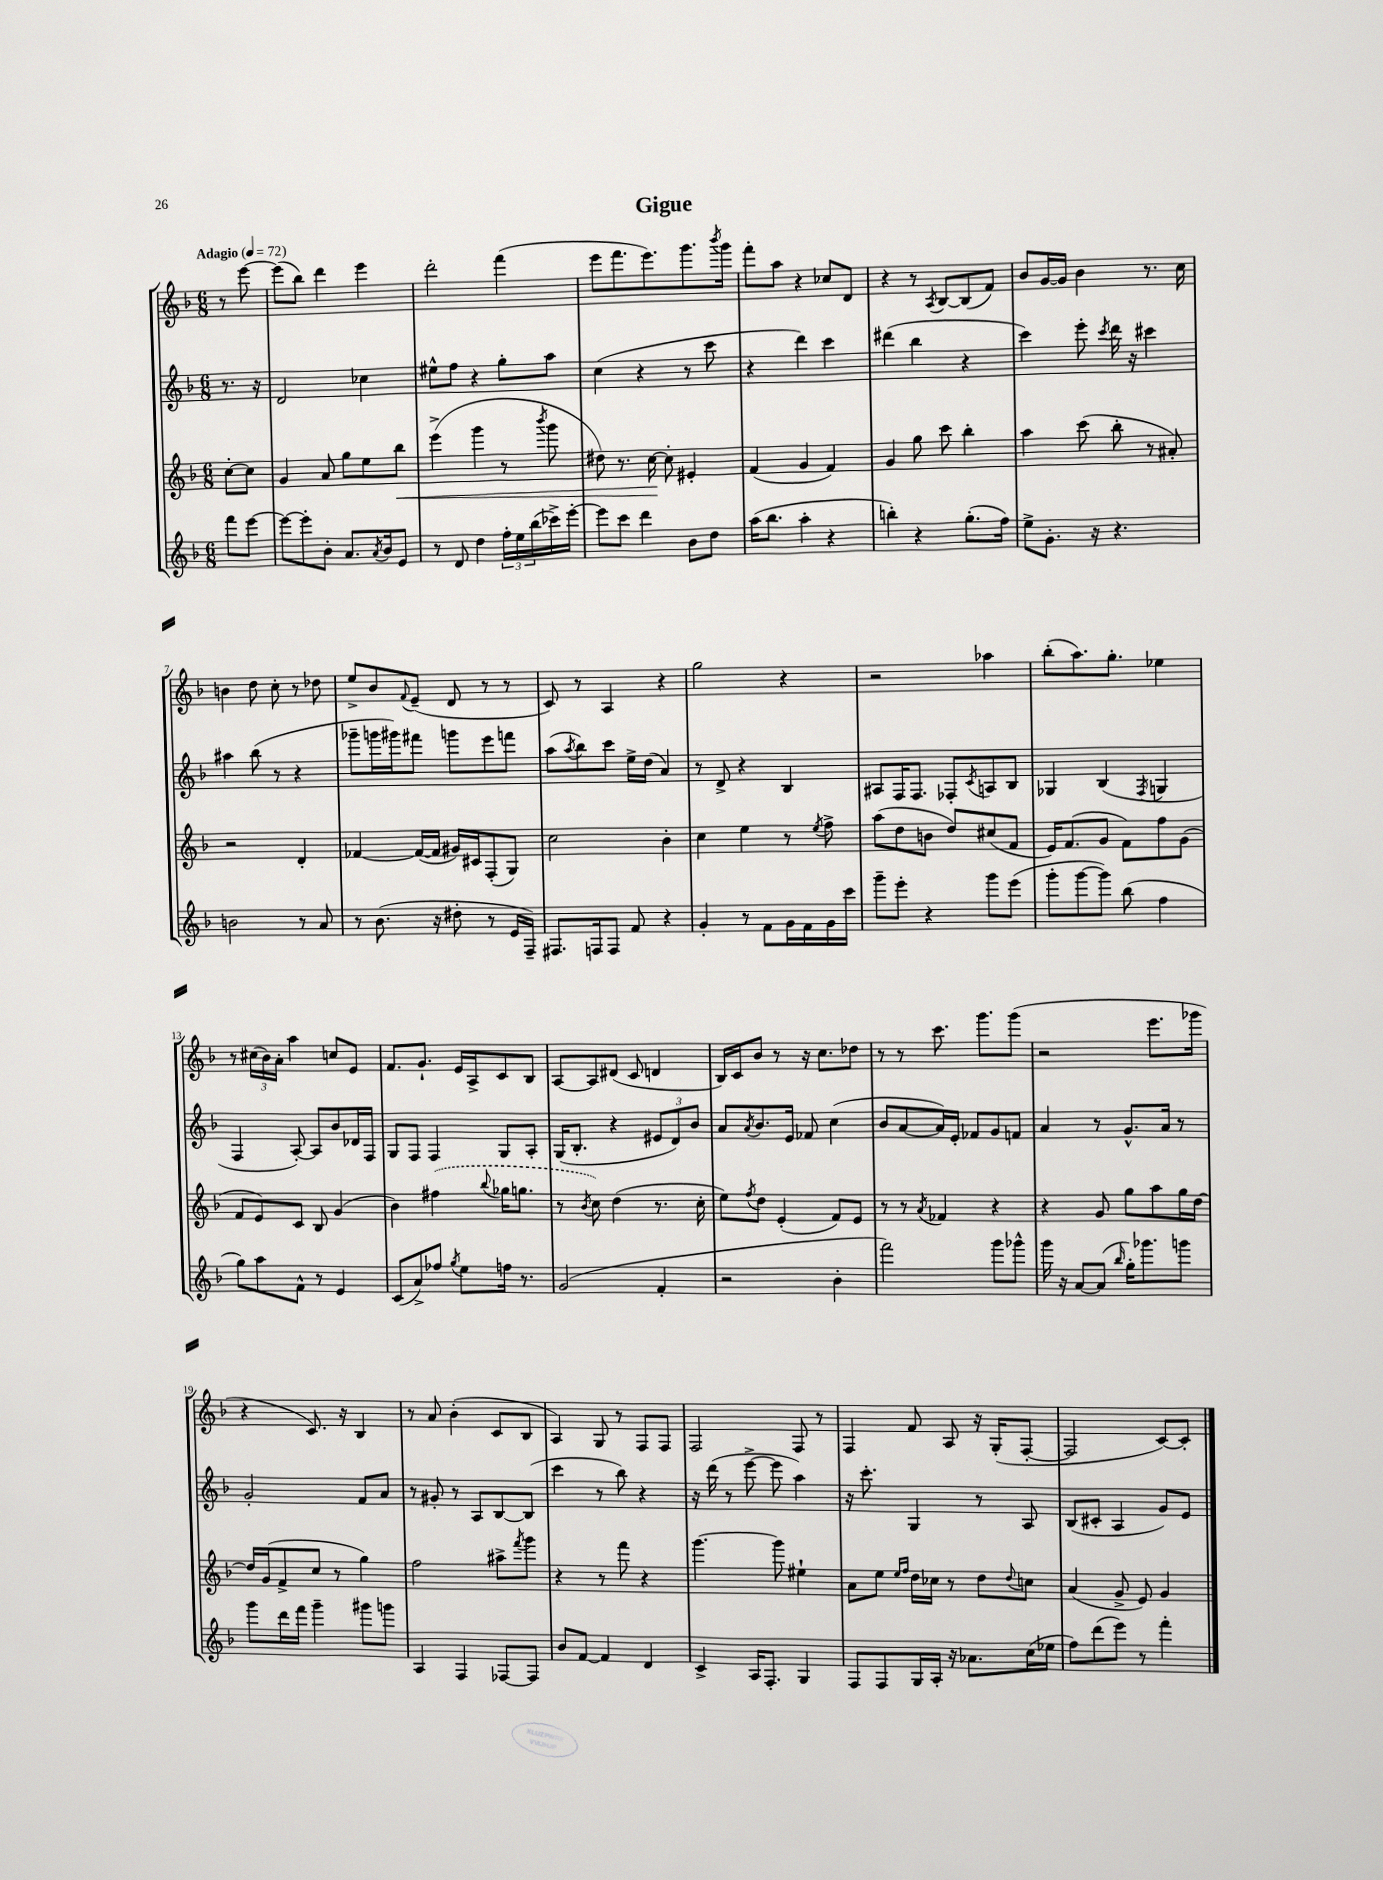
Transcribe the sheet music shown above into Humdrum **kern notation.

**kern	**kern	**dynam	**kern	**kern
*part4	*part3	*part3	*part2	*part1
*staff4	*staff3	*staff3	*staff2	*staff1
*clefG2	*clefG2	*	*clefG2	*clefG2
*k[b-]	*k[b-]	*	*k[b-]	*k[b-]
*M6/8	*M6/8	*	*M6/8	*M6/8
*MM72	*MM72	*	*MM72	*MM72
=	=	=	=	=
!	!	!	!	!LO:TX:a:B:t=Adagio
8fff\L	[8cc'\L	.	8.r	8r
[8eee\J	8cc\J]	.	.	[8eee\
.	.	.	16r	.
=1	=1	=1	=1	=1
8eee\L_	4g/	.	2d/	(8eee\L]
8eee'\]	.	.	.	8bb-\J)
8b-'\J	8a/	.	.	4ddd\
8.a/L	8gg\L	.	.	.
.	8ee\	.	4cc-X\	4eee\
8qa/	.	.	.	.
16b-/k	.	.	.	.
!	!	!LO:HP:b	!	!
8e/J	8bb-\J	<	.	.
=2	=2	=2	=2	=2
8r	(4eee^\	.	8ee#X^^\L	2ddd'\
8d/	.	.	8ff\J	.
4dd\	4ggg\	.	4r	.
24ff'\LL	8r	.	8gg'\L	(4fff\
24ee\	.	.	.	.
(24bb-\	.	.	.	.
.	8qbbb-/	.	.	.
16ccc-X^\)	8ggg\	.	8aa\J	.
[16eee'\JJ	.	.	.	.
=3	=3	=3	=3	=3
8eee\L]	8dd#X\)	.	(4cc\	8eee\L
8ccc\J	8.r	.	.	8.fff\
4ddd\	.	.	4r	.
.	[16cc\	.	.	8.eee\)
.	8cc'\]	[	.	.
8b-\L	4e#X'/	.	8r	8.ggg\
8dd\J	.	.	8ccc\	.
.	.	.	.	8qbbb-/
.	.	.	.	16ggg\Jk
=4	=4	=4	=4	=4
(16aa\KL	(4f/	.	4r	8fff'\L
8.bb-\J	.	.	.	.
.	.	.	.	8aa\J
4aa'\	4g/	.	4ddd\)	4r
4r	4f/)	.	4ccc\	8cc-X/L
.	.	.	.	8d/J
=5	=5	=5	=5	=5
4bbn'\)	4g/	.	(4ddd#X\	4r
4r	8gg\	.	4bb-\	8r
.	.	.	.	8qA/
.	8ccc\	.	.	[8B-/L
(8.gg'\L	4bb-'\	.	4r	(8B-/]
.	.	.	.	8f/J)
16ff\Jk)	.	.	.	.
=6	=6	=6	=6	=6
8ee^\L	4aa\	.	4ccc\)	8b-/L
8.g'\J	.	.	.	[16g/L
.	.	.	.	16g/JJ]
.	(8ccc\	.	8eee'\	4b-\
16r	.	.	.	.
.	.	.	8qccc/	.
4.r	8bb-'\	.	16ddd\	.
.	.	.	16r	.
.	8r	.	4ccc#X\	8.r
.	8a#X'/)	.	.	.
.	.	.	.	16cc\
!!LO:LB:g=z
=7	=7	=7	=7	=7
2bn\	2r	.	4aa#X\	4bn\
.	.	.	(8bb-\	8dd\
.	.	.	8r	8cc'\
8r	4d'/	.	4r	8r
8a/	.	.	.	8dd-X\
=8	=8	=8	=8	=8
8r	[4f-X/	.	8ggg-X~\L	8ee^/L
(8.b-\	.	.	16gggn\L	8b-/
.	.	.	16ggg#X\J)	.
.	.	.	.	8qqf/
.	(16f-/LL_	.	8fff#X\J	(8e~/J
16r	16f-/JJ]	.	.	.
8dd#X'\	16g#X/LL)	.	8gggn\L	8d/
.	16c#X/J	.	.	.
8r	(8F'/	.	8eee\	8r
16e/LL	8G/J)	.	8fffn\J	8r
16F~/JJ)	.	.	.	.
=9	=9	=9	=9	=9
8.F#X/L	2cc\	.	(8aa\L	8c/)
.	.	.	8qaa/	.
.	.	.	8bb-\)	8r
16Fn/k	.	.	.	.
8F/J	.	.	8ccc\J	4A/
8f/	.	.	16ee^\LL	.
.	.	.	(16dd\JJ	.
4r	4b-'\	.	4a/)	4r
=10	=10	=10	=10	=10
4g'/	4cc\	.	8r	2gg\
.	.	.	8d^/	.
8r	4ee\	.	4r	.
8f\L	.	.	.	.
16g\L	8r	.	4B-/	4r
16f\	.	.	.	.
.	8qee/	.	.	.
16g\	8ff^\	.	.	.
16ccc\JJ	.	.	.	.
=11	=11	=11	=11	=11
8ggg~\L	(8aa\L	.	8A#X/L	2r
8eee'\J	8dd\	.	16F/K	.
.	.	.	8.F/J	.
4r	8bn\J	.	.	.
.	8dd/L)	.	8F-X'/L	.
.	.	.	8qc/	.
8ggg\L	(8cc#X/	.	8An/	4aa-X\
(8eee\J	8f/J	.	8B-/J	.
=12	=12	=12	=12	=12
8ggg'\L	16e/KL)	.	4G-X/	(8bb-'\L
.	(8.f/	.	.	.
[8ggg\	.	.	.	8.aa\)
8ggg\J])	8g/J	.	(4B-/	.
.	.	.	.	8.gg'\J
(8bb-\	8f\L)	.	.	.
.	.	.	8qF/	.
4ff\	8ff\	.	4Gn/	4ee-X\
.	(8g\J	.	.	.
!!LO:LB:g=z
=13	=13	=13	=13	=13
8gg\L)	8f/L	.	4F/	8r
8aa\	8e/)	.	.	(24cc#X\LL
.	.	.	.	24b-\)
.	.	.	.	24a'\JJ
8f^^\J	8c/J	.	[8A'/)	4aa\
8r	8B-/	.	8A/L]	.
4e/	(4g/	.	8b-/	8ccn/L
.	.	.	16d-X/L	8e/J
.	.	.	16F/JJ	.
=14	=14	=14	=14	=14
(8c/L	4b-\)	.	8G/L	8.f/L
8a^/)	.	.	8F/J	.
.	.	.	.	8.g`/J
8ff-X/J	(4ff#X\	.	4F/	.
8qgg/	.	.	.	.
8ee\L	.	.	.	16e/LL
.	.	.	.	16A^/J
.	8qqbb-/	.	.	.
16ffn\Jk	16gg-X\KL	.	8G/L	8c/
8.r	8.ggn\J	.	.	.
.	.	.	8A'/J	8B-/J
=15	=15	=15	=15	=15
(2g/	8r	.	(16G/KL	[8A/L
.	.	.	8.B-'/J	.
.	8qb-/	.	.	.
.	8cc\)	.	.	8A/]
.	(4dd\	.	4r	(8d#X/J
.	.	.	.	8c/
4f'/	8.r	.	12e#X/L	4dn/
.	.	.	12d/)	.
.	.	.	12b-/J	.
.	16cc'\	.	.	.
=16	=16	=16	=16	=16
2r	8ee\L)	.	8a/L	16B-/LL)
.	.	.	.	16c/J
.	8qff/	.	8qa/	.
.	8dd\J	.	8.b-/	8b-/J
.	(4e'/	.	.	8r
.	.	.	16e/Jk	.
.	.	.	8f-X/	16r
.	.	.	.	8.cc\L
4b-'\	8f/L)	.	(4cc\	.
.	8e/J	.	.	8dd-X\J
=17	=17	=17	=17	=17
2fff\)	8r	.	8b-/L	8r
.	8r	.	[8a/	8r
.	8qa/	.	.	.
.	4f-X/	.	16a/L])	8.ccc\
.	.	.	16e'/JJ	.
.	.	.	8f-X/L	.
.	.	.	.	8.ggg\L
8ggg\L	4r	.	8g/	.
8ggg-X^^\J	.	.	8fn/J	(8ggg\J
=18	=18	=18	=18	=18
16ggg\	4r	.	4a/	2r
16r	.	.	.	.
[8a/L	.	.	.	.
(8a/J]	8g/	.	8r	.
16qqbb-/	.	.	.	.
16gg'\KL)	8gg\L	.	8.g^^/L	.
8.ggg-X\	.	.	.	.
.	8aa\	.	.	8.eee\L
.	.	.	16a/Jk	.
8gggn\J	16gg\L	.	8r	.
.	[16dd\JJ	.	.	16ggg-X\Jk
!!LO:LB:g=z
=19	=19	=19	=19	=19
8ggg\L	16dd/LL]	.	2g'/	4r
.	(16g/J	.	.	.
16ddd\L	8f^/	.	.	.
16fff\JJ	.	.	.	.
4ggg~\	8cc/J	.	.	8.c/)
.	8r	.	.	.
.	.	.	.	16r
8ggg#X\L	4gg\)	.	8f/L	4B-/
8gggn\J	.	.	8a/J	.
=20	=20	=20	=20	=20
4A/	2ff\	.	8r	8r
.	.	.	8g#X'/	8a/
4F/	.	.	8r	(4b-'\
.	.	.	8A/L	.
[8F-X/L	8aa#X^\L	.	[8B-/	8c/L
.	8qfff/	.	.	.
8F-/J]	8ggg\J	.	(8B-/J]	8B-/J
=21	=21	=21	=21	=21
8b-/L	4r	.	4ccc\	4A/)
[8f/J	.	.	.	.
4f/]	8r	.	8r	8G/
.	8fff\	.	8bb-\)	8r
4d/	4r	.	4r	8F/L
.	.	.	.	8F/J
=22	=22	=22	=22	=22
4c^/	[4.ggg\	.	16r	2F/
.	.	.	(16ddd\	.
.	.	.	8r	.
16A/KL	.	.	[8eee^\	.
8.F'/J	.	.	.	.
.	8ggg\]	.	8eee\]	.
4G/	4ee#X`\	.	4aa\)	8F/
.	.	.	.	8r
=23	=23	=23	=23	=23
8F/L	8a\L	.	16r	4F/
.	.	.	8.ccc'\	.
8F/	8ee\J	.	.	.
.	16qqee/LL	.	.	.
.	16qqff/JJ	.	.	.
16G/L	16dd\LL	.	4G/	8f/
16A'/JJ	16cc-X\JJ	.	.	.
16r	8r	.	.	8A/
8.a-X\L	.	.	.	.
.	8dd\L	.	8r	16r
.	.	.	.	(16G'/KL
.	8qqdd/	.	.	.
(16cc\L	8ccn\J	.	8A/	[8F'/J
16ee-X\JJ	.	.	.	.
=24	=24	=24	=24	=24
8ff\L)	(4a/	.	(8B-/L	2F/]
(8ddd\	.	.	8c#X'/J	.
8eee\J)	8g^/	.	4A/	.
8r	8e/)	.	.	.
4fff'\	4g/	.	8g/L)	[8c/L)
.	.	.	8e/J	8c'/J]
==	==	==	==	==
*-	*-	*-	*-	*-
